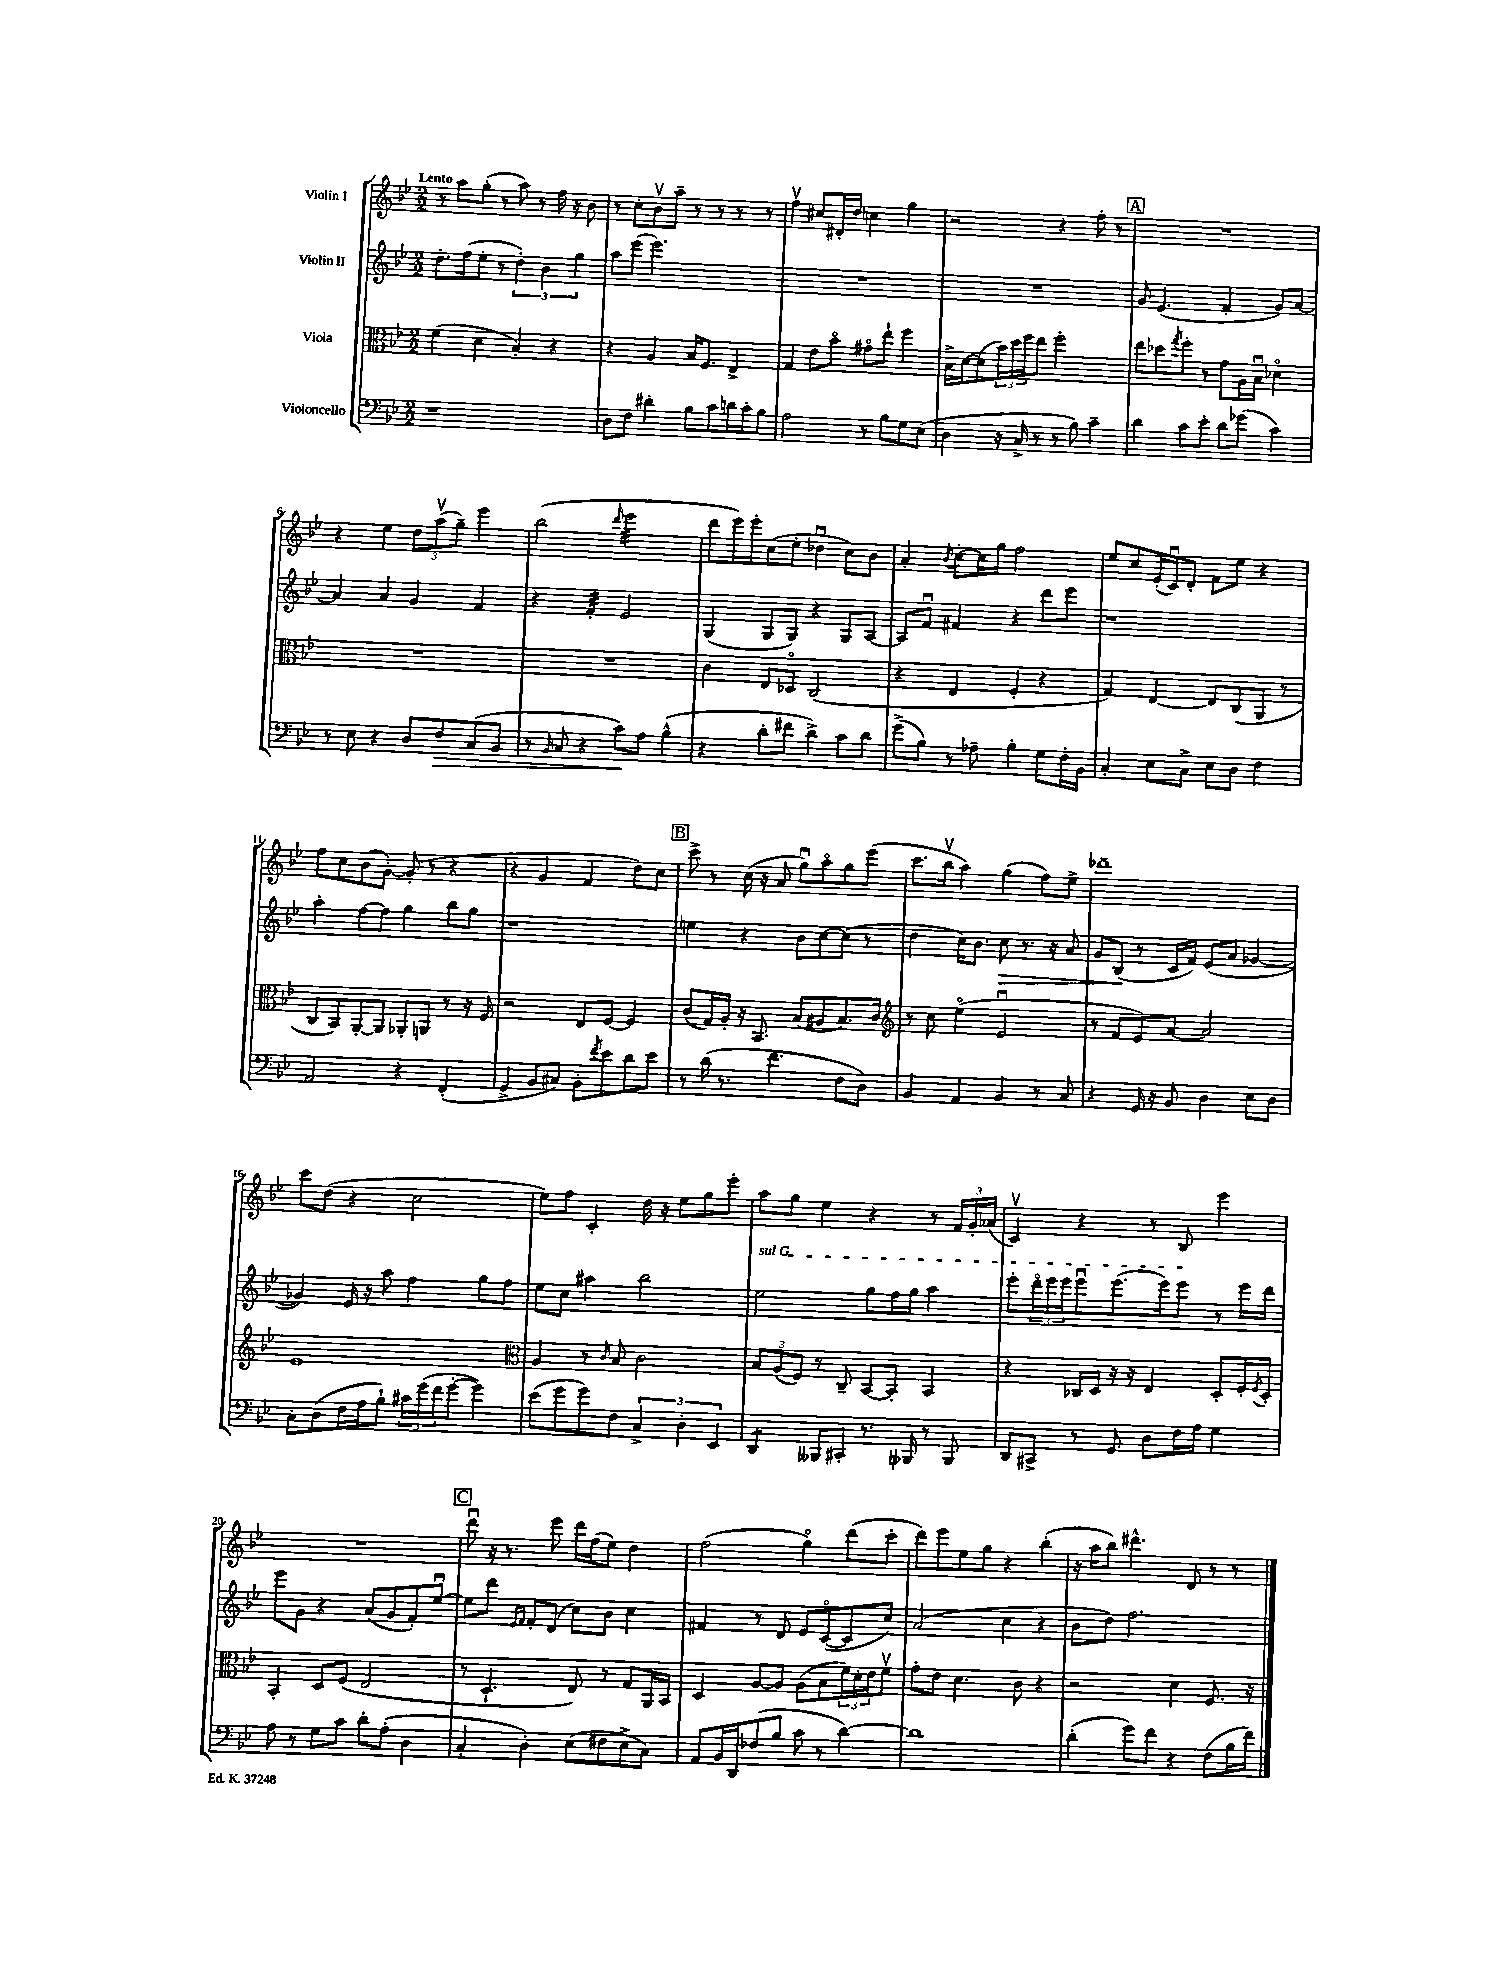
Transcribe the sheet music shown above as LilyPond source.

<<
\new StaffGroup <<
\new Staff = "s0" \with { instrumentName = "Violin I" } {
    \clef treble \key bes \major \numericTimeSignature \time 2/2 \tempo "Lento"
    r8 a''8 g''8-.( r8 a''8) r8 f''16 r16 bes'8 |
    r8 c''8-. bes'8\upbow a''8-- r8 r8 r8 r8 |
    f''4\upbow cis''8 dis'16-. d''16 c''4 g''4 |
    r2 r4 f''8-. r8 |
    \mark \markup { \box "A" } R1 |
    r4 ees''4 \tuplet 3/2 { d''8 a''8\upbow( g''8--) } ees'''4 |
    bes''2( \grace { d'''16 } ees'''2:32 |
    d'''8 ees'''16) ees'''16-. c''8( ees''8-. des''4\downbow c''8) bes'8 |
    a'4-. \acciaccatura { bes'8 } c''8~-. c''16 g''16 f''2 |
    ees''8 c''8 ees'16-.( c'16\downbow) d'8-. f'8 ees''8 r4 |
    f''8 c''8 bes'8( g'8~-.) g'8-.( r8 r4 |
    r4 g'4 f'4 d''8) c''8 |
    \mark \markup { \box "B" } c'''8-> r8 c''16( r16 a'8 g''8\downbow) a''8\flageolet g''8 ees'''8( |
    c'''8. bes''16\upbow a''4) g''4( f''8) ees''8-> |
    des'''1-- |
    c'''8 d''8( r4 c''2 |
    ees''8) f''8 c'4-. d''16 r16 ees''8 g''8 ees'''8-. |
    a''8 g''8 ees''4 r4 r8 \tuplet 3/2 { f'16 g'16-. aes'16( } |
    c'4\upbow) r4 r8 bes8 ees'''4 |
    R1 |
    \mark \markup { \box "C" } d'''8\downbow r16 r8. ees'''8 d'''16 f''16( ees''8) d''4 |
    f''2( g''4\flageolet) d'''8( c'''8-. |
    d'''8) ees'''8 ees''8 g''8 r4 bes''4-.( |
    r16 a''16 bes''8) dis'''4.-^ d'8 r8 r8 \bar "|." |
}
\new Staff = "s1" \with { instrumentName = "Violin II" } {
    \clef treble \key bes \major \numericTimeSignature \time 2/2
    d''8.-. f''16( ees''8-. r8 \tuplet 3/2 { d''4-.) bes'4 g''4 } |
    a''8 ees'''8( ees'''2.) |
    R1 |
    R1 |
    \mark \markup { \box "A" } g'8 ees'4.( f'4-. g'8) a'8~ |
    a'4 a'4 g'4 f'4 |
    r4 f'4:32-. ees'2 |
    g4( g8 g8) r4 g8 a8~ |
    a8 f'8\downbow fis'4 r4 d'''8 ees'''8 |
    r1 |
    a''4-. f''8~ f''8 g''4 bes''8 g''8 |
    r1 |
    \mark \markup { \box "B" } e''4 r4 bes'8 c''8~ c''8( r8 |
    d''4 c''16) bes'8. c''8\> r8. r16 a'8 |
    g'8 bes8\!( r8 c'16 f'16) ees'8( a'8 ges'4~ |
    ges'4) ees'16 r16 a''8 f''4 g''8 f''8 |
    ees''8 c''8 ais''4 bes''2 |
    \once \override TextSpanner.bound-details.left.text = \markup { \italic "sul G" } ees''2\startTextSpan g''8 f''16 g''16 a''4 |
    ees'''8-. \tuplet 3/2 { d'''16\flageolet ees'''16 ees'''16 } ees'''8\downbow ees'''8.( ees'''16) ees'''8\stopTextSpan r8 ees'''16 d'''16 |
    ees'''8 g'8 r4 a'8( g'8 f'8-.) ees''8~\downbow |
    \mark \markup { \box "C" } ees''8 d'''8 \grace { ees'16 f'16 } f'8-. d'8( c''8) bes'8 c''4 |
    fis'4 r8 d'8 ees'8 c'8~\flageolet( c'8 c''8) |
    a'2( c''4 r4 |
    bes'8 d''8) f''2. \bar "|." |
}
\new Staff = "s2" \with { instrumentName = "Viola" } {
    \clef alto \key bes \major \numericTimeSignature \time 2/2
    f'4( d'4 bes4-.) r4 |
    r4 a4 bes16 f8. ees4-> |
    g4 ees'8 bes'8\flageolet gis'8\flageolet ees''8-! f''4 |
    bes16-> d'16~ d'8( \tuplet 3/2 { bes'16) d''16 f''16 } ees''8 f''2-. |
    \mark \markup { \box "A" } ees''8 des''8 \acciaccatura { g''8 } f''8-. r8 g'8 a16 bes16\downbow des'4\flageolet |
    R1 |
    R1 |
    c'4 ees8 des8\flageolet c2( |
    r4 ees4 f4-. r4 |
    g4) ees4~ ees8 c8( a,8 r8 |
    c8 bes,8) a,8~-. a,8 aes,8-. a,8 r8 r16 f16 |
    r2 ees8 f8~ f4 |
    \mark \markup { \box "B" } c'8( g16) a16-. r16 bes,8. bes8( ais8 bes8.) c'16 |
    \clef treble r8 c''8 ees''4\flageolet( ees'2\downbow |
    r8 f'8 ees'8) a'8~ a'2 |
    ees'1 |
    \clef alto a4 r8 \grace { c'16 } bes8 c'2 |
    \tuplet 3/2 { bes8 a8( f8) } r8 c8-- bes,8~ bes,8-. bes,4 |
    r4 ces16 d16 r16 r16 ees4 d8-. f16-. \acciaccatura { f8 } d16-. |
    bes,4-. d8 f8( ees2 |
    \mark \markup { \box "C" } r8 d4.-! ees8) r8 g8 a,16 bes,16 |
    d4 a8~ a8 a8( bes8 \tuplet 3/2 { f'16) d'16-. ees'16 } f'8\upbow |
    g'8-. ees'8 d'4. c'8 r4 |
    r2 d'4 f8. r16 \bar "|." |
}
\new Staff = "s3" \with { instrumentName = "Violoncello" } {
    \clef bass \key bes \major \numericTimeSignature \time 2/2
    r1 |
    d8 f8 dis'4-. bes8 c'8 d'16 c'16-. bes8 |
    a2 r8 bes8 g8 ees8( |
    d4 r16 c16-> r8 r8 bes8) c'4-- |
    \mark \markup { \box "A" } d'4 c'8 ees'8-. d'8 ges'8( c'4) |
    r8 ees8 r4 d8 f8\> c8( bes,8 |
    r8 \grace { bes,16 } c8 r4 c'8\!) a8 bes4-^( |
    r4 d'8-. fis'8 d'4->) c'8 d'8 |
    g'8->( bes8) r8 aes8-- bes4-. g8 f16-. bes,16 |
    c4-. ees8 c8-> ees8 d8 f4 |
    a,2 r4 f,4-.( |
    g,4-> bes,8 cis8) bes,8-. \acciaccatura { f'8 } ees'8 d'8 ees'8 |
    \mark \markup { \box "B" } r8 d'16( r8. f'4. f8 d8) |
    bes,4 a,4 bes,4 r8 c8 |
    r4 g,16 r16 bes,8 d4 ees8 d8 |
    c8-. d8( f16 a16 bes8-!) \tuplet 3/2 { cis'16 g'16( f'16 } g'8~-. g'4) |
    ees'8( g'8 g'8) f8 \tuplet 3/2 { c4-> d4-. ees,4 } |
    d,4:8 beses,,8 cis,8-. r8. bes,,16 r8 bes,,8 |
    d,8 cis,8-> r8 g,8 d8 f16 a16 g4 |
    a8 r8 g8 c'8 d'8-. a8-.( d4 |
    \mark \markup { \box "C" } c4-. d4-.) ees8( fis8 ees8-> c8) |
    a,8 bes,16 d,16 fes8( bes8 c'8 r8 d'4~) |
    d'1 |
    d'4-.( g'8) f'8 r4 f8( bes16 f'16) \bar "|." |
}
>>
>>
